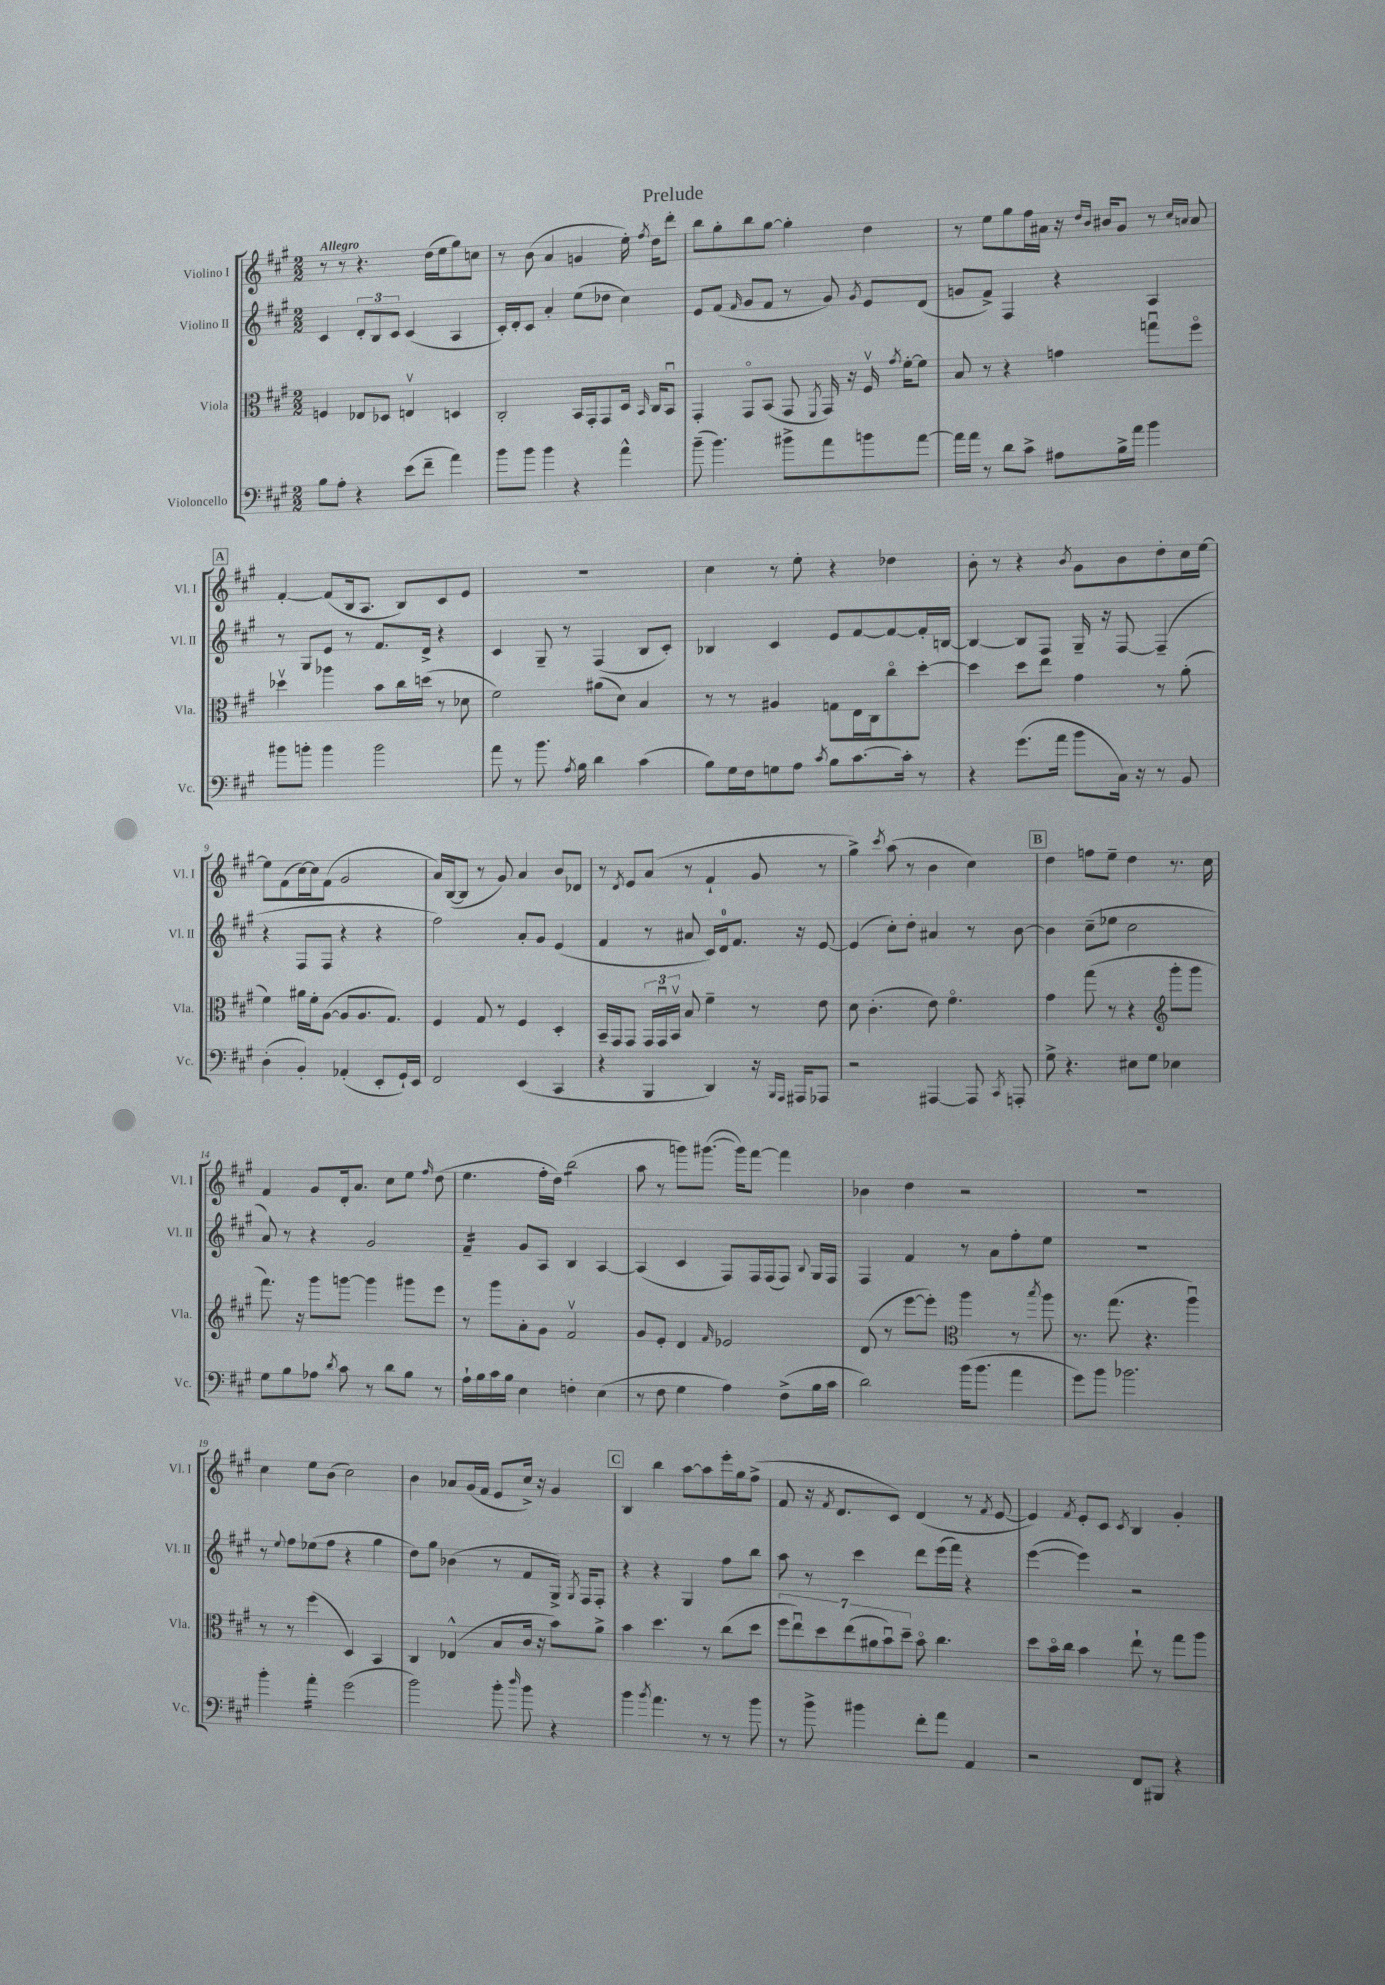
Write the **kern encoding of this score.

**kern	**kern	**kern	**kern
*staff4	*staff3	*staff2	*staff1
*clefF4	*clefC3	*clefG2	*clefG2
*k[f#c#g#]	*k[f#c#g#]	*k[f#c#g#]	*k[f#c#g#]
*M2/2	*M2/2	*M2/2	*M2/2
8B	4F	4c#	8r
8A'	.	.	8r
4r	8E-	12d'	4.r
.	.	12B	.
.	8D-	.	.
.	.	12c#	.
(8e	4Ev	(4c#	.
8f#~	.	.	(16dd
.	.	.	16ee
4a)	4D	4A	8gg#)
.	.	.	8cc
=	=	=	=
8b	2C#'	16c#')	8r
.	.	16d'	.
8b	.	8c#	(8b
4b	.	4a'	4a
4r	16BB	(8ee	4g
.	16GG#'	.	.
.	8GG#	8dd-	.
4a^^	16D	4cc#)	16ee')
.	16qqBB	.	8qff#
.	16C#	.	16dd
.	8BBu	.	8ddd'
=	=	=	=
(8b~	4GG#'	8e	8bb
4.b)	.	(8f#	8gg#'
.	.	16qqf#	.
.	8GG#o	8g#	8bb
.	(8BB	8f#	[8gg#
8b#^	8GG#	8r	4gg#']
.	8qFF#	.	.
8a	16GG#)	8g#)	.
.	16r	.	.
.	.	8qg#	.
8b	16F#v	8e	4dd
.	8qg#	.	.
.	[16f#'	.	.
[8a	8f#]	(8d	.
=	=	=	=
16a]	8B	8g	8r
16a	.	.	.
8r	8r	8f#^)	8ee
8d	4r	4F#	8gg#
8c#^	.	.	16ff#
.	.	.	16a#
8A#	4g	4r	16r
.	.	.	16qqdd
.	.	.	16qqb
.	.	.	16b#
16B^	.	.	8g#
16a	.	.	.
4b	8ggu	4A	8r
.	.	.	16qqcc#
.	.	.	16qqa
.	8ff#o	.	8a
=	=	=	=
8b#	4dd-v	8r	[4f#'
8b'	.	8G#	.
4b	4aa-	8e	(8f#]
.	.	8r	16B
.	.	.	8.A
2b	8b	8.f#	.
.	16cc#	.	8B)
.	(16dd	16d^	.
.	8r	4r	8c#
.	8d-	.	8e
=	=	=	=
8a	2f#)	4c#	1r
8r	.	.	.
8.b	.	8G#~	.
.	.	8r	.
8qA	.	.	.
16B	.	.	.
4d	(8a#	(4F#	.
.	8d)	.	.
(4c#	4B	8B	.
.	.	8c#')	.
=	=	=	=
8B)	8r	4B-	4cc#
16G#	8r	.	.
16F#	.	.	.
8G	4A#	4c#	8r
8A	.	.	8ee'
8qc#	.	.	.
8B	8G	8e	4r
[8.c#	16E	[8f#	.
.	16C#	.	.
.	8cc#o	8f#_	4dd-
16c#']	.	.	.
8r	[8dd'	16f#']	.
.	.	[16B	.
=	=	=	=
4r	4dd]	4B_	8b'
.	.	.	8r
(8.g#	8dd	8B]	4r
.	8ee	8F#	.
16a	.	.	.
.	.	.	8qb
8b	4g#	16G#~	8g#
.	.	16r	.
16C#)	.	[8F#	8b
16r	.	.	.
8r	8r	(4F#~]	8dd'
8BB	(8a'	.	16cc#
.	.	.	[16ee
=	=	=	=
(4D'	4f#)	4r	8ee]
.	.	.	(8f#
4BB')	16a#	8F#	[16cc#)
.	16f#'	.	16cc#]
.	([8A	8F#	(8f#
(4AA-'	8A]	4r	2g#
.	8.A	.	.
8EE'	.	4r	.
.	8.G#)	.	.
16GG#`)	.	.	.
16EE	.	.	.
=	=	=	=
2FF#	4F#	2ff#)	16a)
.	.	.	([16B
.	.	.	8B]
.	8G#	.	8r
.	8r	.	8g#)
(4EE	4F#	8a'	4a
.	.	8g#	.
4CC#	4D'	(4e	8b
.	.	.	8d-
=	=	=	=
4r	16BB~	4f#	8r
.	16GG#	.	.
.	.	.	8qd
.	8GG#	.	8e
4BBB	24GG#	8r	(8a
.	24GG#u	.	.
.	24BBv	.	.
.	8B	8a#	8r
4DD)	4f#~	16c#)	4f#`
.	.	16d	.
.	.	8.f#	.
16r	8r	.	8g#
16qqBBB	.	.	.
16qqAAA	.	.	.
16AAA#	.	16r	.
8AAA-	8e	[8e	8r
=	=	=	=
2r	8d	(4e]	4gg#^)
.	(4.c#'	.	.
.	.	.	8qccc#
.	.	8cc#')	(8aa
.	.	8dd'	8r
[4AAA#	8e)	4a#	4b
.	4.f#o	.	.
8AAA#]	.	8r	4cc#)
8qCC#	.	.	.
8AAA'	.	[8b	.
=	=	=	=
8G#^	4g#	4b]	4dd
4.r	.	.	.
.	(8gg#	(8cc#~	8ff
.	8r	8ee-	8ee~
8E#	4r	2cc#	4dd
8G#	.	.	.
*	*clefG2	*	*
4E-	8ggg#'	.	8.r
.	8ggg#	.	.
.	.	.	16cc#
=	=	=	=
8G#	8.fff#)	8a)	4f#
8B	.	8r	.
.	16r	.	.
8A-	8ggg#	4r	8g#
8qd	.	.	.
8c#	[8ggg	.	16d'
.	.	.	8.a
8r	4ggg]	2g#	.
8d	.	.	8cc#
8B	8ggg#	.	8ee
.	.	.	16qqff#
8r	8eee	.	(8dd
=	=	=	=
16A`	8r	4f#~	4.ee
16B	.	.	.
16c#	8ggg#	.	.
16B	.	.	.
4E	8a'	8g#	.
.	8g#	8A	16ff#'
.	.	.	16dd)
4F'	2f#v	4B	(2bb
(4E	.	[4A	.
=	=	=	=
8r	8g#	(4A]	8aa
8F#	8e'	.	8r
4G#	4d	4c#	8ggg)
.	.	.	([8.ggg#
.	16qqf#	.	.
4A)	2e-	8F#)	.
.	.	.	16ggg#])
.	.	16F#	[8fff#
.	.	(16F#	.
(8F#^	.	8F#)	4fff#]
.	.	8qqB	.
16B	.	16G#	.
16c#	.	16F#	.
=	=	=	=
2d)	(8d	4F#	4b-
.	8r	.	.
.	[8eee	4f#	4dd
.	8eee'])	.	.
*	*clefC3	*	*
(16b	4aa	8r	2r
8.b	.	.	.
.	.	8a	.
4a	8r	8ff#'	.
.	8qbb	.	.
.	8aa	8ee	.
=	=	=	=
8g#)	8.r	1r	1r
8b	.	.	.
.	(8.gg#	.	.
2.b-	.	.	.
.	4.r	.	.
.	4aau)	.	.
=	=	=	=
4b'	8r	8r	4cc#
.	.	8qqee	.
.	8r	8ff#	.
4a'	(4ff#	(8ee-	8ee
.	.	8ff#	(8b
(2g#	4D)	4r	2cc#)
.	4BB	4gg#	.
=	=	=	=
2b)	4C#	8dd)	4b
.	.	8gg#	.
.	(4E-^^	(4b-	8a-
.	.	.	(16g#
.	.	.	16f#
8b'	8B	8r	8e
16qqdd	.	.	.
8b	16c#	8f#	16cc#^)
.	16r	.	16r
4r	8b)	16G#^)	4g#
.	.	8qG#	.
.	.	16F#	.
.	8a^	8F#'	.
=	=	=	=
4b	4b	4r	4B
8qb	.	.	.
4.a	4.dd	4r	4bb
.	.	4G#	[8aa
8r	8r	.	8aa]
8r	(8cc#	8ff#	16eee'
.	.	.	16gg#
8b	8dd	8bb	(8ff#^
=	=	=	=
8r	14ff#	8aa	8f#
.	14eeu)	.	.
8b^	.	8r	16r
.	14dd	.	.
.	.	.	8qf#
.	.	.	8.d
.	(14ee	.	.
4b#	.	4ccc#	.
.	14a#	.	.
.	14bu)	.	.
.	.	.	8c#)
.	14dd~	.	.
8f#'	8bo	8ddd	(4d
8a	4.cc#	(16eee	.
.	.	16fff#)	.
4AA	.	4r	8r
.	.	.	8qf#
.	.	.	[8e
=	=	=	=
2r	8dd	([4eee	4e])
.	16bo	.	.
.	16cc#	.	.
.	.	.	8qf#
.	4b	4eee])	8e'
.	.	.	8c#
.	.	.	8qc#
8FF#	8ee`	2r	4B
8BBB#	8r	.	.
4r	8gg#	.	4g#'
.	8aa	.	.
==	==	==	==
*-	*-	*-	*-
